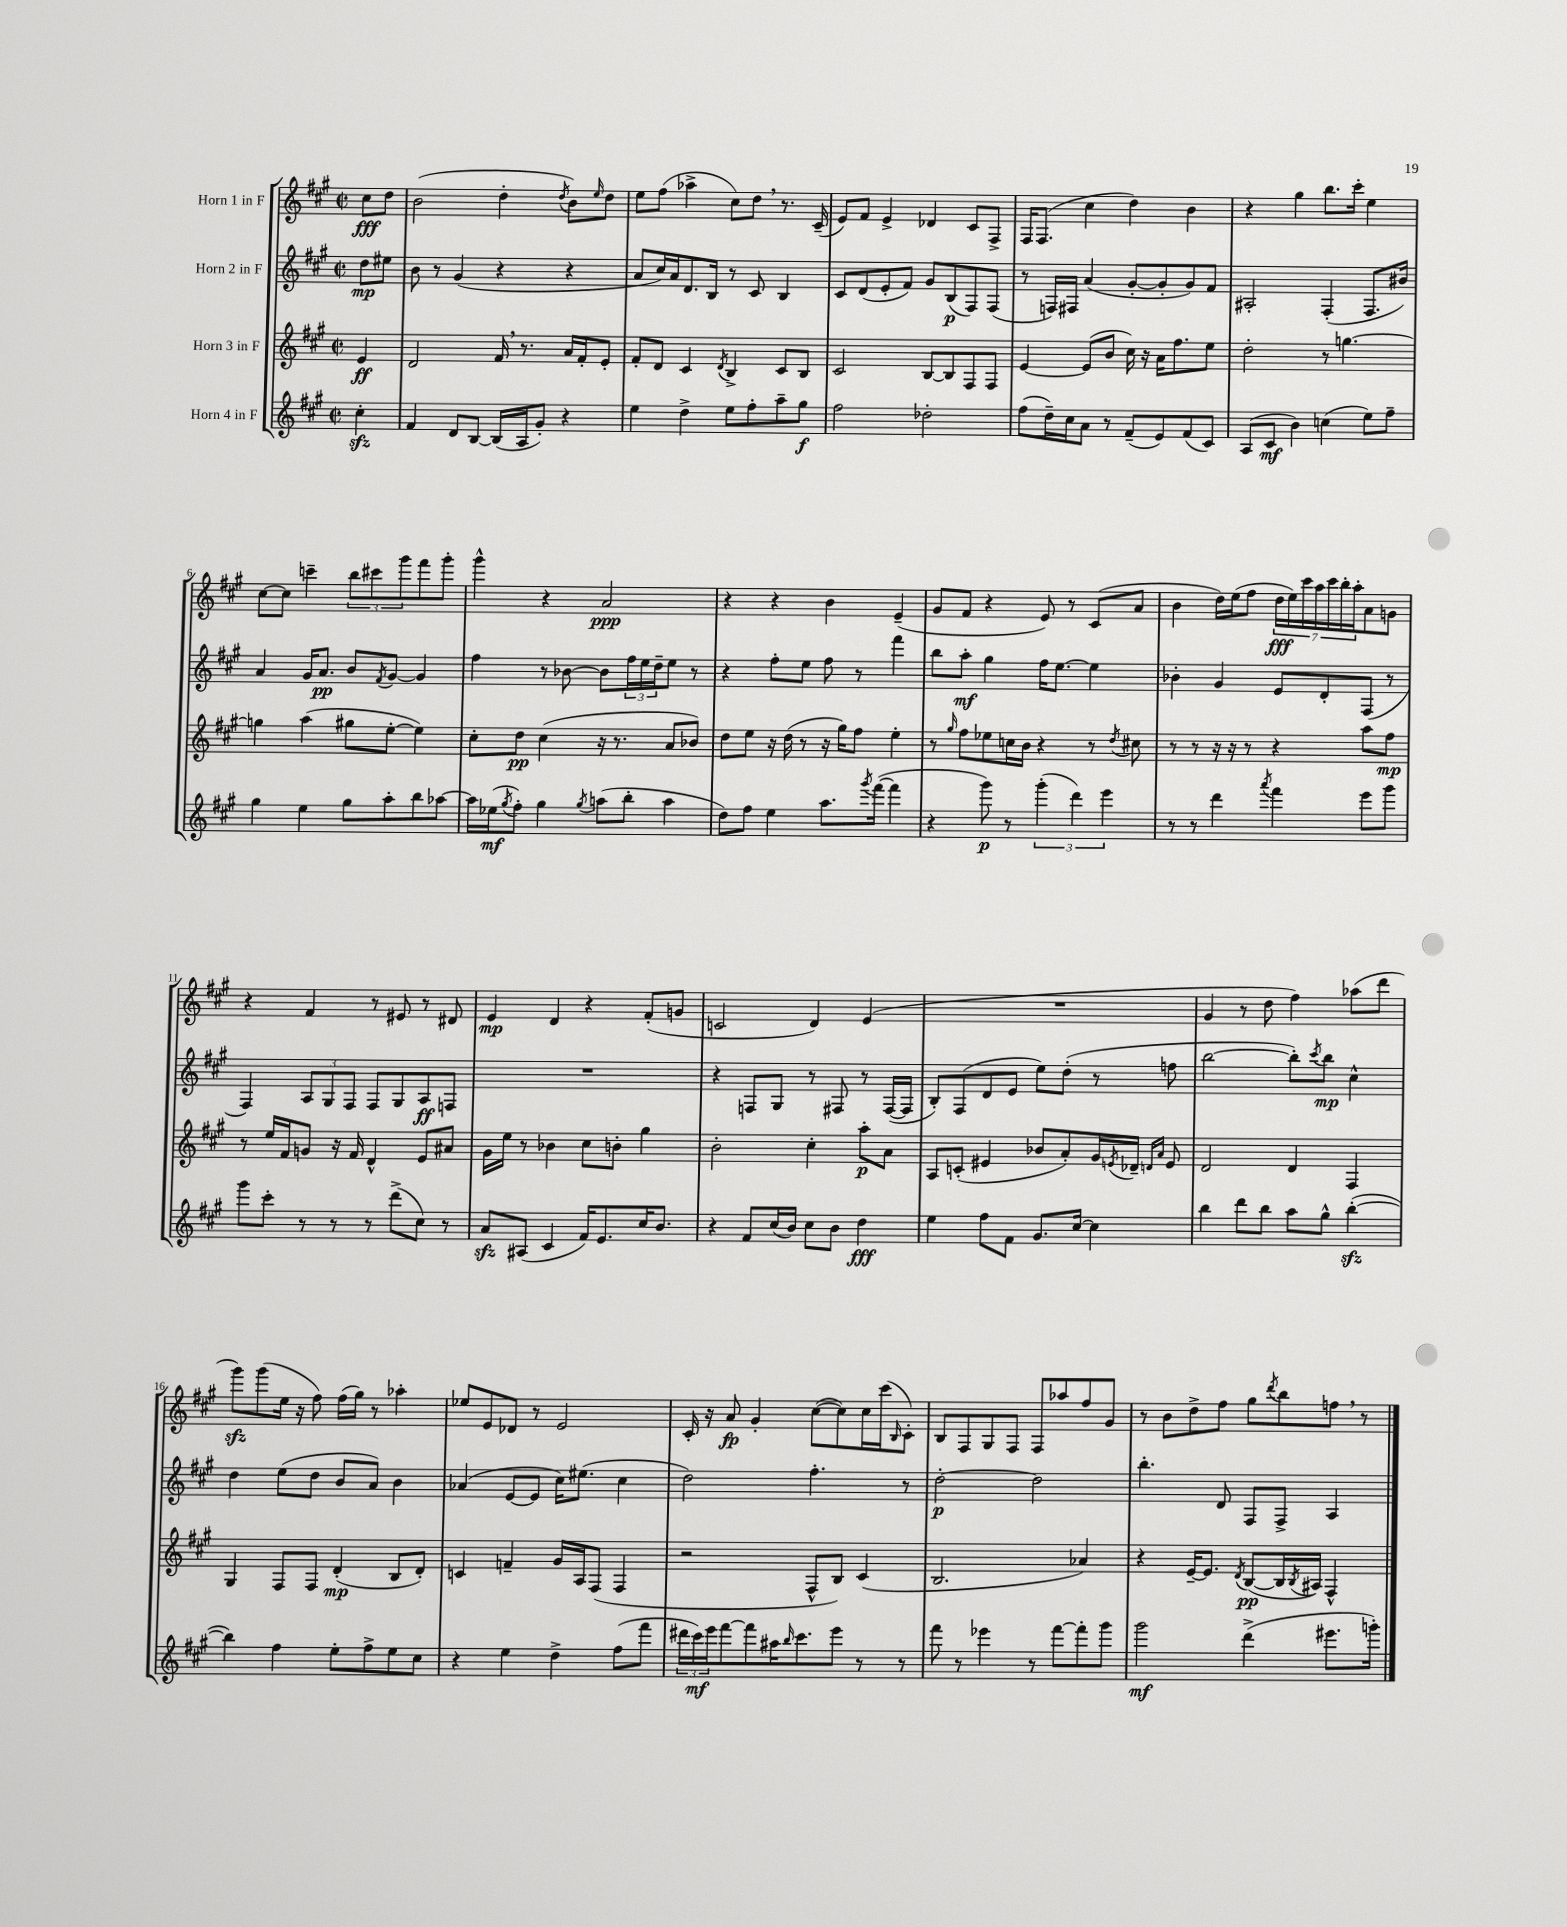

**kern	**kern	**kern	**kern
*staff4	*staff3	*staff2	*staff1
*clefG2	*clefG2	*clefG2	*clefG2
*k[f#c#g#]	*k[f#c#g#]	*k[f#c#g#]	*k[f#c#g#]
*M2/2	*M2/2	*M2/2	*M2/2
*met(c|)	*met(c|)	*met(c|)	*met(c|)
4cc#'	4e	8dd	8cc#
.	.	8ee#	8dd
=	=	=	=
4f#	2d	8b	(2b
.	.	8r	.
8d	.	(4g#	.
[8B	.	.	.
(16B]	16f#	4r	4dd'
16A	8.r	.	.
8g#')	.	.	.
.	.	.	8qdd
4r	16a	4r	8b)
.	16f#'	.	.
.	.	.	16qqee
.	8e'	.	8dd
=	=	=	=
4ee	8f#'	8a	8ee
.	8d	16cc#)	(8ff#
.	.	16a	.
4dd^	4c#	8.d	4aa-^
.	.	16B	.
.	8qd	.	.
8ee	4B^	8r	8cc#)
8ff#'	.	8c#	8dd
8aa~	8c#	4B	8.r
8gg#	8B	.	.
.	.	.	(16c#~
=	=	=	=
2ff#	2c#	8c#	8e)
.	.	(8d	8f#
.	.	8e'	4e^
.	.	8f#)	.
2dd-'	[8B	8g#	4d-
.	8B]	(8B	.
.	8F#	8F#)	8c#
.	8F#	(8F#	8F#^
=	=	=	=
(8ff#	[4e	8r	16F#
.	.	.	(8.F#
16dd~)	.	16F)	.
16cc#	.	16F#	.
8a	(8e]	(4a	4cc#
8r	8b	.	.
(8f#~	16cc#)	[8g#'	4dd)
.	16r	.	.
8e)	16a	8g#']	.
.	8.ff#	.	.
(8f#	.	8g#)	4b
8c#)	8ee	8f#	.
=	=	=	=
(8A	2dd'	2A#'	4r
8c#	.	.	.
4b)	.	.	4gg#
(4cc	8r	(4F#'	8.bb
.	[4.gg	.	.
.	.	.	16ccc#'
8ee)	.	8.F#	4ee
8ff#~	.	.	.
.	.	16b#)	.
=	=	=	=
4gg#	4gg]	4a	[8cc#
.	.	.	8cc#]
4ee	(4aa	16g#	4ccc~
.	.	8.a	.
8gg#	8gg#	8b	12bb
.	.	.	12ccc#
.	.	8qf#	.
8aa'	[8ee'	[8g#	.
.	.	.	12ggg#
8bb	4ee])	4g#]	8fff#
[8aa-	.	.	8ggg#'
=	=	=	=
16aa-]	8cc#'	4ff#	4ggg#^^
(16ee-	.	.	.
8qgg#	.	.	.
8ff#')	8dd	.	.
4gg#	(4cc#	8r	4r
.	.	[8b-	.
8qgg#	.	.	.
(8aa	16r	8b-]	2a
.	8.r	.	.
8bb'	.	24ff#	.
.	.	24ee	.
.	.	24dd~	.
4aa	8a	8ee	.
.	8b-)	8r	.
=	=	=	=
8dd)	8dd	4r	4r
8ff#	8ee	.	.
4ee	16r	8ff#'	4r
.	(16dd	.	.
.	8r	8ee	.
8.aa	16r	8ff#	4b
.	16gg#)	.	.
.	8ff#	8r	.
8qggg#	.	.	.
([16fff#	.	.	.
4fff#]	4ee'	4fff#	(4e~
=	=	=	=
4r	8r	8bb	8g#
.	16qqgg#	.	.
.	8ff#	8aa'	8f#
8ggg#)	8ee-	4gg#	4r
8r	16cc	.	.
.	16b	.	.
(6ggg#'	4r	16ff#	8e)
.	.	[8.ee	.
.	.	.	8r
6ddd)	.	.	.
.	8r	4ee]	(8c#
6eee	.	.	.
.	8qdd	.	.
.	8cc#	.	8a
=	=	=	=
8r	8r	4b-'	4b
8r	8r	.	.
4ddd	16r	4g#	16dd)
.	16r	.	(16ee
.	8r	.	8ff#
8qaaa	.	.	.
4fff#	4r	8e	28dd
.	.	.	28ee)
.	.	.	28ccc#
.	.	.	28aa
.	.	8d'	.
.	.	.	28ccc#
.	.	.	28bb'
.	.	.	28aa'
8eee	8aa	(8F#	8a
8ggg#	8ff#	8r	8g
=	=	=	=
8ggg#	8r	4F#)	4r
8ccc#'	16ee	.	.
.	16f#	.	.
8r	8g	12A	4f#
.	.	12G#	.
8r	16r	.	.
.	.	12F#	.
.	16f#	.	.
8r	4d^^	8F#	8r
(8ddd^	.	8G#	8e#
8cc#)	8e	8A	8r
8r	8a#	8F	8d#
=	=	=	=
8a	16g#	1r	4e
.	16ee	.	.
(8A#	8r	.	.
4c#	4b-	.	4d
16f#)	8cc#	.	4r
8.e	.	.	.
.	8b'	.	.
16cc#	4gg#	.	(8f#'
8.b	.	.	.
.	.	.	8g
=	=	=	=
4r	2b'	4r	2c
8f#	.	8F	.
(16cc#	.	8G#	.
16b)	.	.	.
8cc#	4cc#'	8r	4d)
8b	.	8F#	.
4dd	8aa'	8r	(4e
.	8a	([16F#	.
.	.	16F#]	.
=	=	=	=
4ee	8A	8B')	1r
.	(8c'	(8F#	.
8ff#	4e#	8d	.
8f#	.	8e	.
8.g#	8b-	8ee)	.
.	8a')	(8dd'	.
[16cc#	.	.	.
4cc#]	16g#	8r	.
.	8qe	.	.
.	16d-~	.	.
.	16qqd	.	.
.	16qqa	.	.
.	8e	8ff	.
=	=	=	=
4bb	2d	[2bb	4g#
8ddd	.	.	8r
8bb	.	.	8dd
8aa	4d	8bb'])	4ff#)
.	.	8qccc#	.
8gg#^^	.	8bb	.
([4bb'	4F#	4cc#^^	(8aa-
.	.	.	8ddd
=	=	=	=
4bb])	4G#	4dd	8ggg#)
.	.	.	(8ggg#
4ff#	8F#	(8ee	16ee
.	.	.	16r
.	8F#	8dd	8ff#)
8ee'	(4d'	8b	(16ff#
.	.	.	16gg#)
8ff#^	.	8a)	8r
8ee	8B	4b	4aa-'
8cc#	8d')	.	.
=	=	=	=
4r	4c	(4a-	8ee-
.	.	.	8e
4ee	4f~	[8e	8d-
.	.	8e]	8r
4dd^	16g#	16cc#)	2e
.	16A	(8.ee#	.
.	(8F#	.	.
(8ff#	4F#	4cc#	.
8fff#	.	.	.
=	=	=	=
24ddd#	2r	2dd)	16c#'
24ccc#)	.	.	.
.	.	.	16r
24eee	.	.	.
[8fff#	.	.	8a
8fff#]	.	.	4g#'
16aa#	.	.	.
16qqbb	.	.	.
8.ccc#	.	.	.
.	8F#^^	4.ff#'	([8cc#
8eee	8B)	.	8cc#])
8r	(4c#	.	16cc#
.	.	.	(16ccc#
.	.	.	16qqB
8r	.	8r	8c#')
=	=	=	=
8fff#	2.B	[2dd'	8B
8r	.	.	8F#
4eee-	.	.	8G#
.	.	.	8F#
8r	.	2dd]	8F#
[8fff#	.	.	8aa-
8fff#']	4a-)	.	8ff#
8ggg#	.	.	8g#
=	=	=	=
2ggg#	4r	4.bb'	8r
.	.	.	8b
.	[16e~	.	8dd^
.	8.e]	.	.
.	.	8d	8ff#
.	8qd	.	.
(4ddd^	([8B	8F#	8gg#
.	.	.	8qddd
.	16B]	8F#^	8bb
.	8qB	.	.
.	16A#)	.	.
8.eee#	4F#^^	4A	8ff
.	.	.	8r
16ggg')	.	.	.
==	==	==	==
*-	*-	*-	*-
